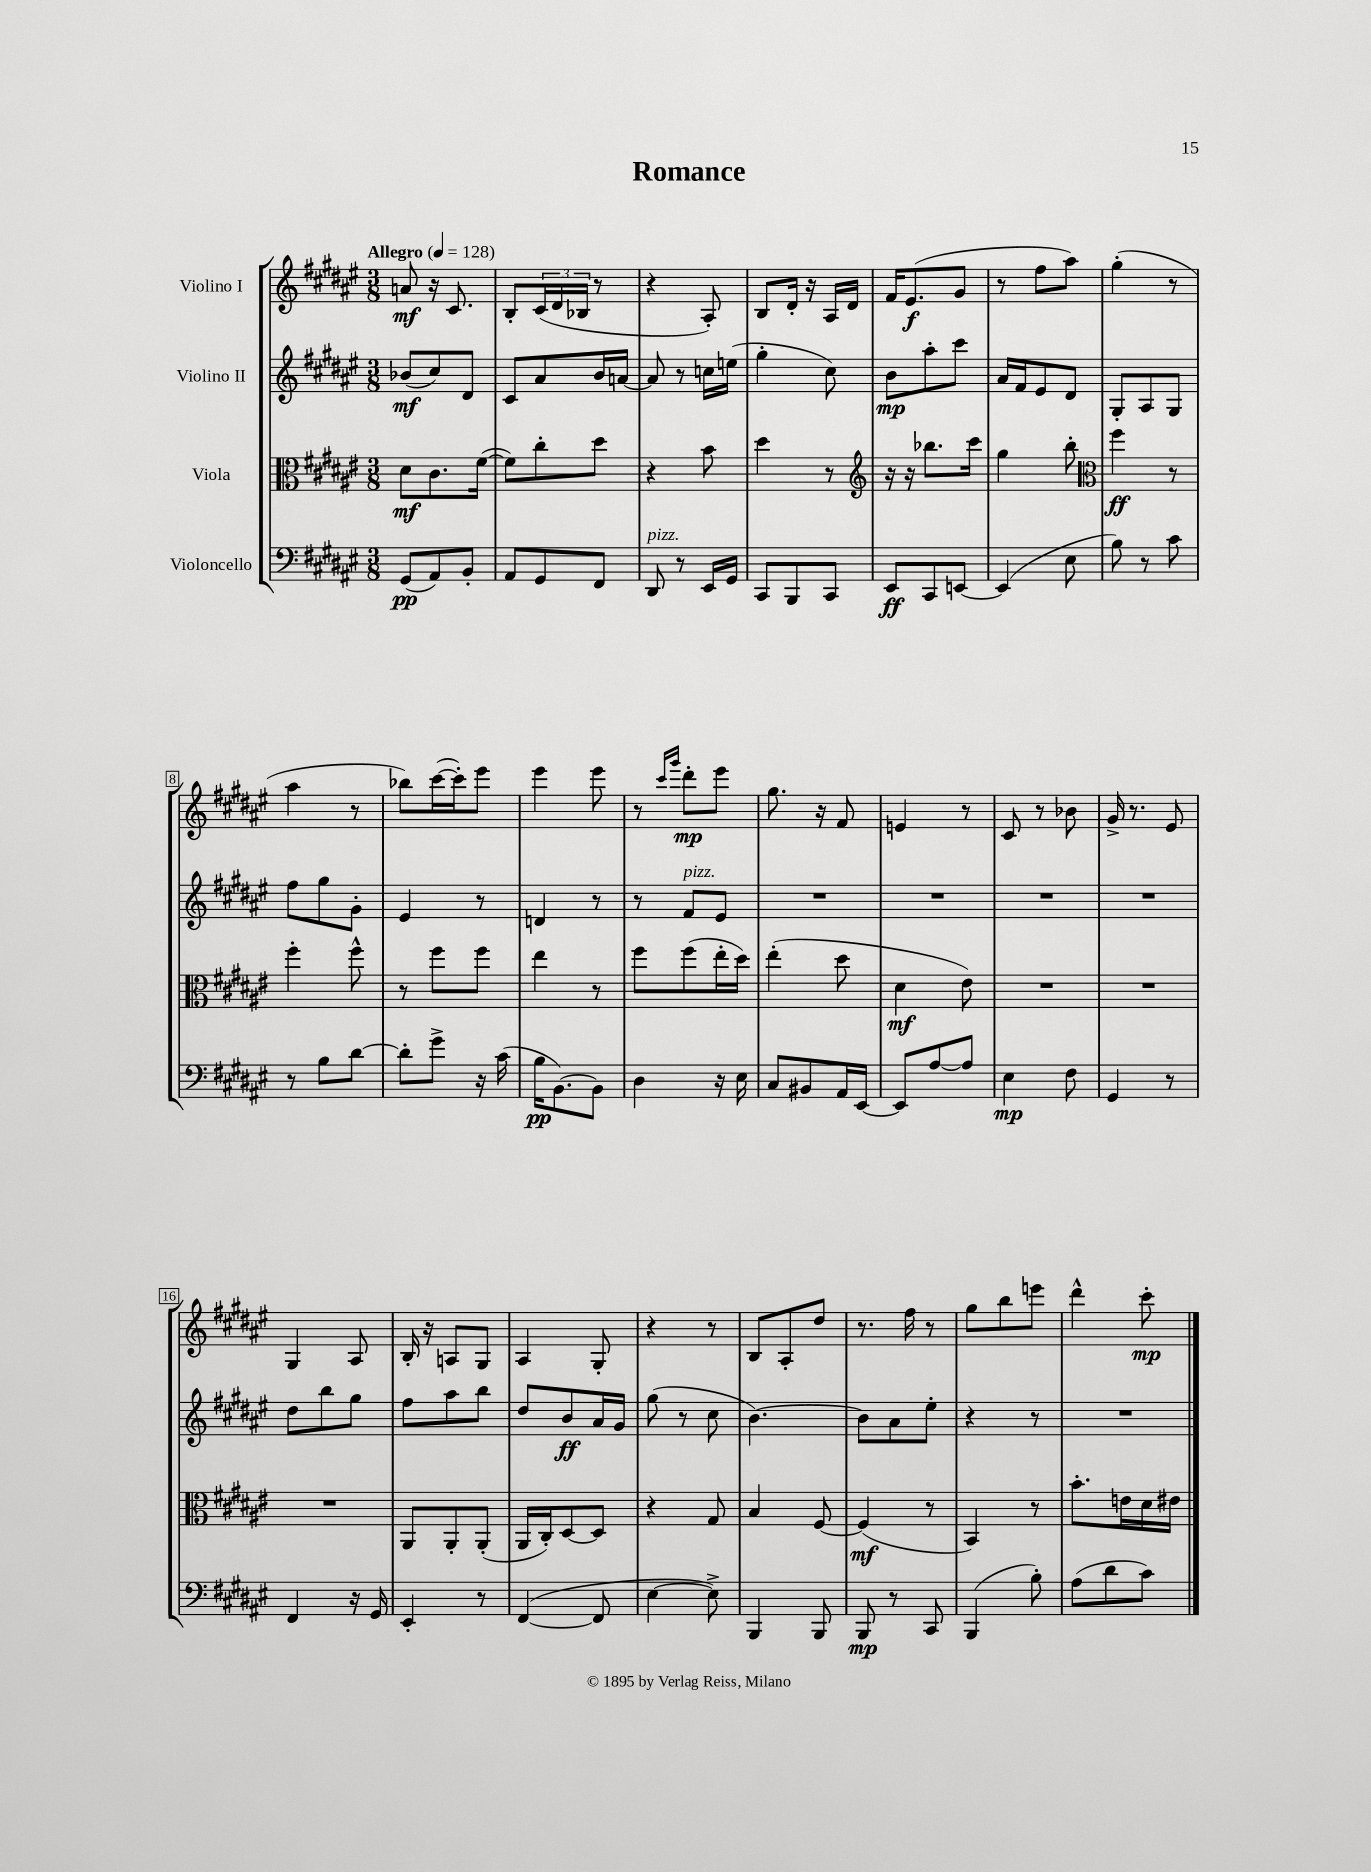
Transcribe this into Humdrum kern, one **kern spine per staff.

**kern	**dynam	**kern	**dynam	**kern	**dynam	**kern	**dynam
*part4	*part4	*part3	*part3	*part2	*part2	*part1	*part1
*staff4	*staff4	*staff3	*staff3	*staff2	*staff2	*staff1	*staff1
*I"Violoncello	*	*I"Viola	*	*I"Violino II	*	*I"Violino I	*
*clefF4	*	*clefC3	*	*clefG2	*	*clefG2	*
*k[f#c#g#d#a#e#]	*	*k[f#c#g#d#a#e#]	*	*k[f#c#g#d#a#e#]	*	*k[f#c#g#d#a#e#]	*
*M3/8	*	*M3/8	*	*M3/8	*	*M3/8	*
*MM128	*	*MM128	*	*MM128	*	*MM128	*
=1	=1	=1	=1	=1	=1	=1	=1
!	!	!	!	!	!	!LO:TX:a:B:t=Allegro	!
(8GG#/L	pp	8d#\L	mf	(8b-X/L	mf	8an/	mf
8AA#/)	.	8.c#\	.	8cc#/)	.	16r	.
.	.	.	.	.	.	8.c#/	.
8BB'/J	.	.	.	8d#/J	.	.	.
.	.	([16f#\Jk	.	.	.	.	.
=2	=2	=2	=2	=2	=2	=2	=2
8AA#/L	.	8f#\L])	.	8c#/L	.	8B'/L	.
8GG#/	.	8cc#'\	.	8a#/	.	(24c#/L	.
.	.	.	.	.	.	24d#/	.
.	.	.	.	.	.	24B-X/JJ	.
8FF#/J	.	8dd#\J	.	16b/L	.	8r	.
.	.	.	.	[16an/JJ	.	.	.
=3	=3	=3	=3	=3	=3	=3	=3
!LO:TX:a:i:t=pizz.	!	!	!	!	!	!	!
8DD#/	.	4r	.	8a/]	.	4r	.
8r	.	.	.	8r	.	.	.
16EE#/LL	.	8b\	.	16ccn\LL	.	8A#'/)	.
16GG#/JJ	.	.	.	(16een\JJ	.	.	.
=4	=4	=4	=4	=4	=4	=4	=4
8CC#/L	.	4dd#\	.	4gg#'\	.	8B/L	.
8BBB/	.	.	.	.	.	16d#'/Jk	.
.	.	.	.	.	.	16r	.
8CC#/J	.	8r	.	8cc#\)	.	16A#/LL	.
.	.	.	.	.	.	16d#/JJ	.
=5	=5	=5	=5	=5	=5	=5	=5
*	*	*clefG2	*	*	*	*	*
8EE#/L	ff	16r	.	8b\L	mp	16f#/KL	.
.	.	16r	.	.	.	(8.e#/	f
8CC#/	.	8.bb-X\L	.	8aa#'\	.	.	.
[8EEn/J	.	.	.	8ccc#\J	.	8g#/J	.
.	.	16ccc#\Jk	.	.	.	.	.
=6	=6	=6	=6	=6	=6	=6	=6
(4EE/]	.	4gg#\	.	16a#/LL	.	8r	.
.	.	.	.	16f#/J	.	.	.
.	.	.	.	8e#/	.	8ff#\L	.
8E#\	.	8bb'\	.	8d#/J	.	8aa#\J)	.
=7	=7	=7	=7	=7	=7	=7	=7
*	*	*clefC3	*	*	*	*	*
8B\)	.	4ff#\	ff	8G#'/L	.	(4gg#'\	.
8r	.	.	.	8A#/	.	.	.
8c#\	.	8r	.	8G#/J	.	8r	.
!!LO:LB:g=z
=8	=8	=8	=8	=8	=8	=8	=8
8r	.	4ff#'\	.	8ff#\L	.	4aa#\	.
8B\L	.	.	.	8gg#\	.	.	.
[8d#\J	.	8ff#^^\	.	8g#'\J	.	8r	.
=9	=9	=9	=9	=9	=9	=9	=9
8d#'\L]	.	8r	.	4e#/	.	8bb-X\L)	.
8g#^\J	.	8ff#\L	.	.	.	([16ccc#\L	.
.	.	.	.	.	.	16ccc#'\J])	.
16r	.	8ff#\J	.	8r	.	8eee#\J	.
(16c#\	.	.	.	.	.	.	.
=10	=10	=10	=10	=10	=10	=10	=10
16B\KL	pp	4ee#\	.	4dn/	.	4eee#\	.
[8.BB\)	.	.	.	.	.	.	.
8BB\J]	.	8r	.	8r	.	8eee#\	.
=11	=11	=11	=11	=11	=11	=11	=11
4D#\	.	8ff#\L	.	8r	.	8r	.
.	.	.	.	.	.	16qqccc#/LL	.
.	.	.	.	.	.	16qqggg#/JJ	.
!	!	!	!	!LO:TX:a:i:t=pizz.	!	!	!
.	.	(8ff#\	.	8f#/L	.	8ddd#'\L	mp
16r	.	16ee#'\L	.	8e#/J	.	8eee#\J	.
16E#\	.	16dd#\JJ)	.	.	.	.	.
=12	=12	=12	=12	=12	=12	=12	=12
8C#/L	.	(4ee#'\	.	4.r	.	8.gg#\	.
8BB#X/	.	.	.	.	.	.	.
.	.	.	.	.	.	16r	.
16AA#/L	.	8dd#\	.	.	.	8f#/	.
[16EE#/JJ	.	.	.	.	.	.	.
=13	=13	=13	=13	=13	=13	=13	=13
8EE#/L]	.	4d#\	mf	4.r	.	4en/	.
[8A#/	.	.	.	.	.	.	.
8A#/J]	.	8e#\)	.	.	.	8r	.
=14	=14	=14	=14	=14	=14	=14	=14
4E#\	mp	4.r	.	4.r	.	8c#/	.
.	.	.	.	.	.	8r	.
8F#\	.	.	.	.	.	8b-X\	.
=15	=15	=15	=15	=15	=15	=15	=15
4GG#/	.	4.r	.	4.r	.	16g#^/	.
.	.	.	.	.	.	8.r	.
8r	.	.	.	.	.	8e#/	.
!!LO:LB:g=z
=16	=16	=16	=16	=16	=16	=16	=16
4FF#/	.	4.r	.	8dd#\L	.	4G#/	.
.	.	.	.	8bb\	.	.	.
16r	.	.	.	8gg#\J	.	8A#/	.
16GG#/	.	.	.	.	.	.	.
=17	=17	=17	=17	=17	=17	=17	=17
4EE#'/	.	8AA#/L	.	8ff#\L	.	16B'/	.
.	.	.	.	.	.	16r	.
.	.	8AA#'/	.	8aa#\	.	8An/L	.
8r	.	(8AA#'/J	.	8bb\J	.	8G#/J	.
=18	=18	=18	=18	=18	=18	=18	=18
([4FF#/	.	16AA#/LL	.	8dd#/L	.	4A#/	.
.	.	16C#'/J)	.	.	.	.	.
.	.	[8D#/	.	8b/	ff	.	.
8FF#/]	.	8D#/J]	.	16a#/L	.	8G#'/	.
.	.	.	.	16g#/JJ	.	.	.
=19	=19	=19	=19	=19	=19	=19	=19
[4E#\	.	4r	.	(8gg#\	.	4r	.
.	.	.	.	8r	.	.	.
8E#^\])	.	8G#/	.	8cc#\	.	8r	.
=20	=20	=20	=20	=20	=20	=20	=20
4BBB/	.	4B/	.	[4.b\)	.	8B/L	.
.	.	.	.	.	.	8A#'/	.
8BBB/	.	[8F#/	.	.	.	8dd#/J	.
=21	=21	=21	=21	=21	=21	=21	=21
8BBB/	mp	(4F#/]	mf	8b\L]	.	8.r	.
8r	.	.	.	8a#\	.	.	.
.	.	.	.	.	.	16ff#\	.
8CC#/	.	8r	.	8ee#'\J	.	8r	.
=22	=22	=22	=22	=22	=22	=22	=22
(4BBB/	.	4BB/)	.	4r	.	8gg#\L	.
.	.	.	.	.	.	8bb\	.
8B'\)	.	8r	.	8r	.	8eeen\J	.
=23	=23	=23	=23	=23	=23	=23	=23
(8A#\L	.	8.b'\L	.	4.r	.	4ddd#^^\	.
8d#\	.	.	.	.	.	.	.
.	.	16en\L	.	.	.	.	.
8c#\J)	.	16d#\	.	.	.	8ccc#'\	mp
.	.	16e#X\JJ	.	.	.	.	.
==	==	==	==	==	==	==	==
*-	*-	*-	*-	*-	*-	*-	*-
